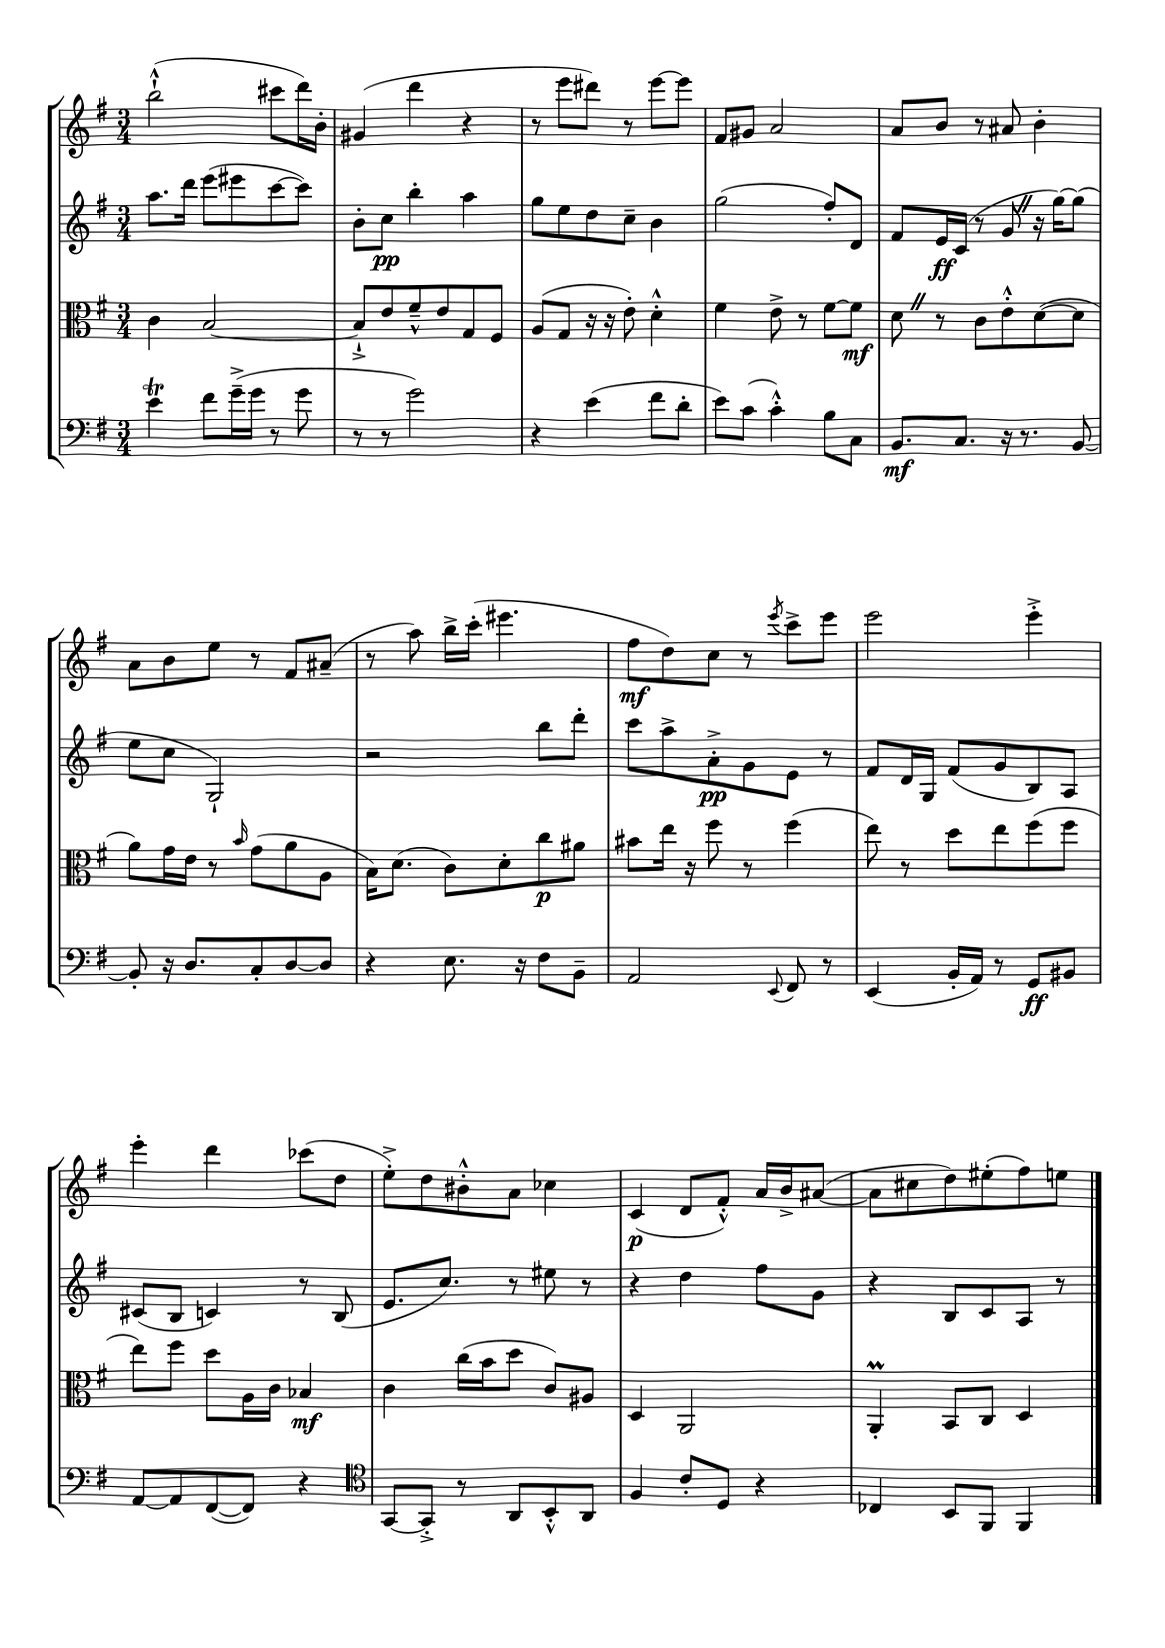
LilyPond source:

<<
\new StaffGroup <<
\new Staff = "s0" {
    \clef treble \key g \major \numericTimeSignature \time 3/4
    b''2-!-^( cis'''8 d'''16) b'16-. |
    gis'4( d'''4 r4 |
    r8 e'''8 dis'''8) r8 e'''8~ e'''8 |
    fis'8 gis'8 a'2 |
    a'8 b'8 r8 ais'8 b'4-. |
    a'8 b'8 e''8 r8 fis'8 ais'8--( |
    r8 a''8) b''16-> c'''16-.( eis'''4. |
    fis''8\mf d''8) c''8 r8 \acciaccatura { e'''8 } c'''8-> e'''8 |
    e'''2 e'''4-.-> |
    e'''4-. d'''4 ces'''8( d''8 |
    e''8-.->) d''8 bis'8-.-^ a'8 ces''4 |
    c'4\p( d'8 fis'8-.-^) a'16 b'16-> ais'8~( |
    ais'8 cis''8 d''8) eis''8-.( fis''8) e''8 \bar "|." |
}
\new Staff = "s1" {
    \clef treble \key g \major \numericTimeSignature \time 3/4
    a''8. d'''16 e'''8( eis'''8 c'''8~ c'''8) |
    b'8-. c''8\pp b''4-. a''4 |
    g''8 e''8 d''8 c''8-- b'4 |
    g''2( fis''8-.) d'8 |
    fis'8 e'16\ff c'16( r8 g'8 \once \override BreathingSign.text = \markup { \musicglyph "scripts.caesura.straight" } \breathe r16 g''16~) g''8( |
    e''8 c''8 g2-!) |
    r2 b''8 d'''8-. |
    c'''8 a''8-> a'8-.->\pp g'8 e'8 r8 |
    fis'8 d'16 g16 fis'8( g'8 b8) a8 |
    cis'8( b8 c'4) r8 b8( |
    e'8. c''8.) r8 eis''8 r8 |
    r4 d''4 fis''8 g'8 |
    r4 b8 c'8 a8 r8 \bar "|." |
}
\new Staff = "s2" {
    \clef alto \key g \major \numericTimeSignature \time 3/4
    c'4 b2~ |
    b8-!-> e'8 fis'8---^ e'8 g8 fis8 |
    a8( g8 r16 r16 e'8-.) d'4-.-^ |
    fis'4 e'8-> r8 fis'8~ fis'8\mf |
    d'8 \once \override BreathingSign.text = \markup { \musicglyph "scripts.caesura.straight" } \breathe r8 c'8 e'8-.-^ d'8~( d'8 |
    a'8) g'16 e'16 r8 \grace { b'16 } g'8( a'8 a8 |
    b16) d'8.( c'8) d'8-. c''8\p ais'8 |
    bis'8 e''16 r16 fis''8 r8 fis''4( |
    e''8) r8 d''8 e''8 fis''8( fis''8 |
    e''8) fis''8 d''8 a16 c'16 bes4\mf |
    c'4 c''16( b'16 d''8 c'8) ais8 |
    d4 a,2 |
    a,4-.\prall b,8 c8 d4 \bar "|." |
}
\new Staff = "s3" {
    \clef bass \key g \major \numericTimeSignature \time 3/4
    e'4\trill fis'8 g'16--->( g'16 r8 g'8 |
    r8 r8 g'2) |
    r4 e'4( fis'8 d'8-. |
    e'8) c'8( c'4-.-^) b8 c8 |
    b,8.\mf c8. r16 r8. b,8~ |
    b,8-. r16 d8. c8-. d8~ d8 |
    r4 e8. r16 fis8 b,8-- |
    a,2 \appoggiatura { e,8 } fis,8 r8 |
    e,4( b,16-. a,16) r8 g,8\ff bis,8 |
    a,8~ a,8 fis,8~( fis,8) r4 |
    \clef tenor g,8~ g,8-.-> r8 a,8 b,8-.-^ a,8 |
    fis4 c'8-. d8 r4 |
    ces4 b,8 fis,8 fis,4 \bar "|." |
}
>>
>>
\layout { \context { \Score \remove "Bar_number_engraver" } }
